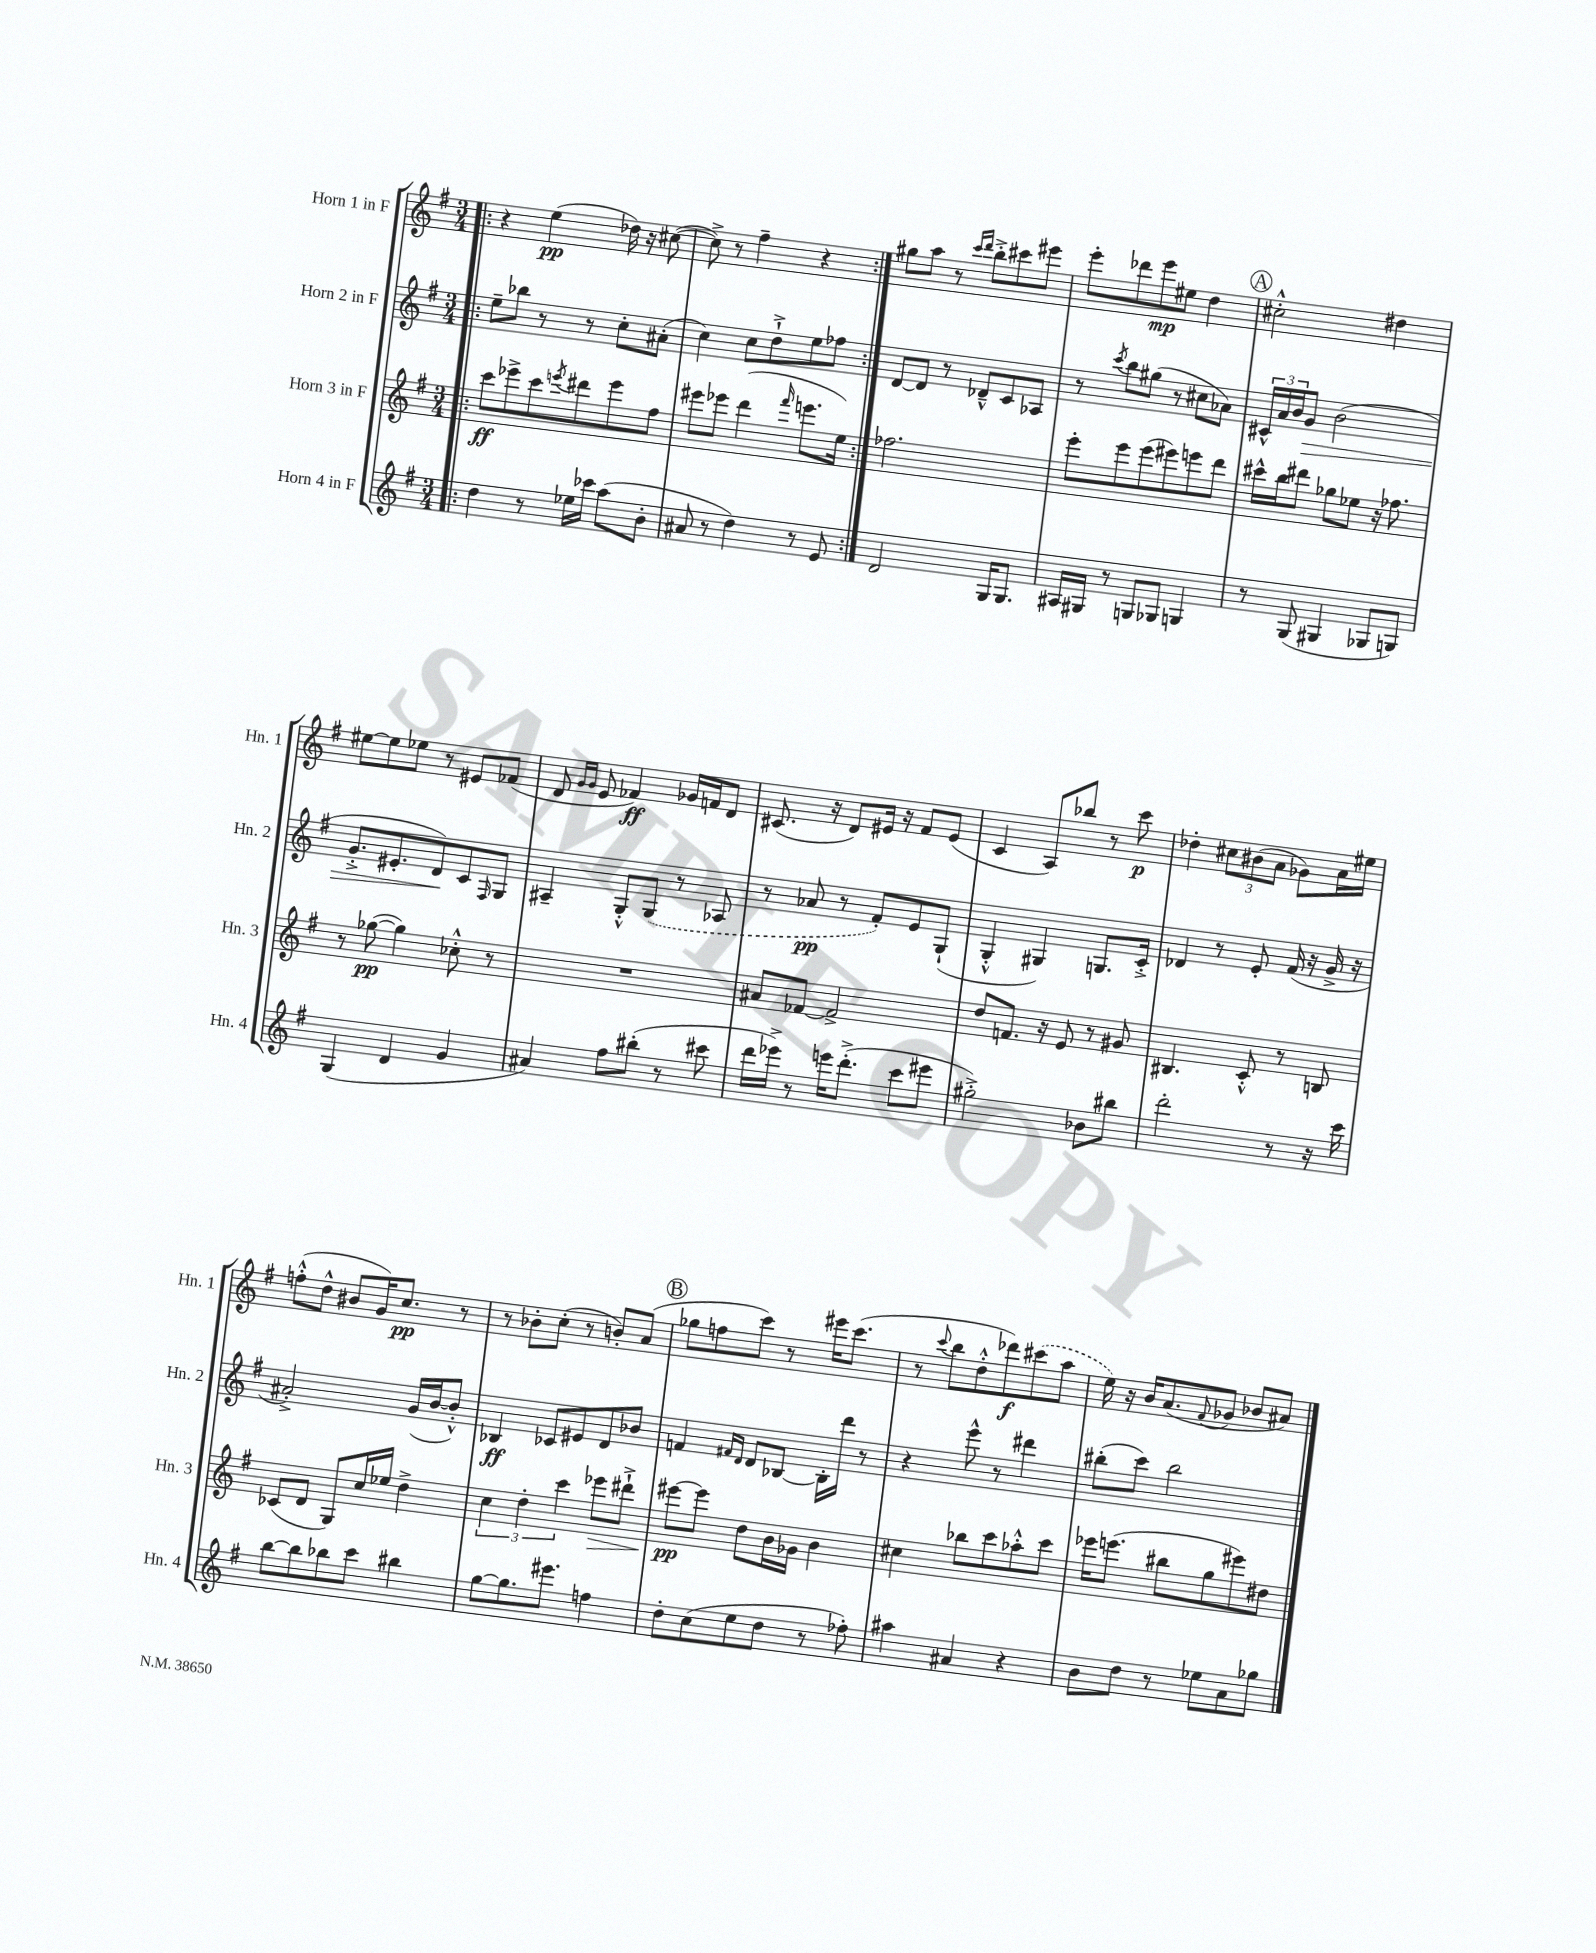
<<
\new StaffGroup <<
\new Staff = "s0" \with { instrumentName = "Horn 1 in F" shortInstrumentName = "Hn. 1" } {
    \clef treble \key g \major \numericTimeSignature \time 3/4
    \repeat volta 2 { \bar ".|:" r4 e''4\pp( des''16) r16 cis''8~( |
    cis''8->) r8 fis''4-- r4 | }
    gis''8 a''8 r8 \grace { c'''16 d'''16 } b''8-.-> cis'''8 eis'''8 |
    e'''8-. des'''8 e'''8\mp eis''8 d''4 |
    \mark \markup { \circle "A" } cis''2-.-^ dis''4 |
    eis''8~ eis''8 ees''8 r8 eis'8 fes'8( |
    d'8 \grace { g'16 g'16 } e'8 fes'4\ff) ges'16 f'16 d'8 |
    cis'8.( r16 d'8) eis'16 r16 fis'8 eis'8( |
    c'4 a8) bes''8 r8 c'''8\p |
    des''4-. \tuplet 3/2 { cis''8 bis'8( a'8 } ges'8) a'16 eis''16 |
    f''8-.-^( d''8-^ bis'8 g'16) c''8.\pp r8 |
    r8 bes'8-. c''8-.( r8 b'8-.) a'8( |
    \mark \markup { \circle "B" } ges''8 f''8 c'''8) r8 eis'''16 c'''8.( |
    r8 \appoggiatura { c'''8 } b''8 d''8-.-^ des'''8\f) \once \slurDashed cis'''8( a''8 |
    e''16) r16 b'16 a'8.( \appoggiatura { fis'8 } ges'8 bes'8 ais'8) \bar "|." |
}
\new Staff = "s1" \with { instrumentName = "Horn 2 in F" shortInstrumentName = "Hn. 2" } {
    \clef treble \key g \major \numericTimeSignature \time 3/4
    \repeat volta 2 { \bar ".|:" e''8-- bes''8 r8 r8 c''8-. ais'8-.( |
    c''4) c''8 d''8-!-> e''8 fes''8 | }
    d'8~ d'8 r8 des'8---^ c'8 aes8 |
    r8 \acciaccatura { c'''8 } b''8 gis''8( r8 cis''8 aes'8) |
    \mark \markup { \circle "A" } \tuplet 3/2 { cis'16-^ a'16 b'16 } g'8\> b'2( |
    g'8.-.-> eis'8.-. d'8\!) c'8 \grace { fis16 } g8 |
    ais4-- g8-.-^ \once \slurDashed g8( r8 aes8 |
    r8 aes'8\pp r8 fis'8-.) e'8 g8-!( |
    g4-.-^ gis4) g8. c'16-.-> |
    des'4 r8 e'8-. fis'16( r16 g'16-> r16 |
    ais'2-.->) g'16( b'16~ b'8-.-^) |
    bes4\ff ces'8 eis'8 d'8 bes'8 |
    \mark \markup { \circle "B" } f'4 \grace { fis'16 d'16 } d'8 bes8~ bes16-. d'''16 r8 |
    r4 e'''8-^ r8 dis'''4 |
    bis''8-.( c'''8) bis''2 \bar "|." |
}
\new Staff = "s2" \with { instrumentName = "Horn 3 in F" shortInstrumentName = "Hn. 3" } {
    \clef treble \key g \major \numericTimeSignature \time 3/4
    \repeat volta 2 { \bar ".|:" c'''8\ff ees'''8-> c'''8 \acciaccatura { e'''8 } dis'''8 e'''8 fis''8 |
    eis'''8 ees'''8 d'''4( \grace { fis'''16 } e'''8. e''16) | }
    fes''2. |
    e'''8-. e'''8 e'''8( eis'''8) e'''8 d'''8 |
    \mark \markup { \circle "A" } cis'''16-^ b''16 dis'''8 ges''8 ees''8 r16 fes''8. |
    r8 ges''8~\pp( ges''4) ces''8-.-^ r8 |
    R2. |
    ais'8 fes'8~ fes'2-> |
    d''8 f'8. r16 e'8 r8 gis'8 |
    bis4. c'8-.-^ r8 b8 |
    ces'8( d'8 g8) c''16 ees''16 d''4-> |
    \tuplet 3/2 { c''4 d''4-. c'''4 } ees'''8\> dis'''8-!-> |
    \mark \markup { \circle "B" } eis'''8~\pp\! eis'''8 d''8 b'16 ges'16 b'4 |
    cis''4 bes''8 c'''8 aes''8-.-^ c'''8 |
    ees'''16 e'''8.( bis''8 g''8 eis'''8) dis''8 \bar "|." |
}
\new Staff = "s3" \with { instrumentName = "Horn 4 in F" shortInstrumentName = "Hn. 4" } {
    \clef treble \key g \major \numericTimeSignature \time 3/4
    \repeat volta 2 { \bar ".|:" d''4 r8 ees''16 ces'''16 a''8( b'8-. |
    ais'8 r8 d''4) r8 e'8 | }
    d'2 g16 g8. |
    ais16 gis16 r8 g8 ges8 g4 |
    \mark \markup { \circle "A" } r8 g8( gis4 ges8 g8) |
    g4( d'4 g'4 |
    ais'4) fis''8 bis''8-.( r8 cis'''8 |
    d'''16 ees'''16->) r8 e'''16 d'''8.-.->( c'''8 eis'''8 |
    gis''2-.->) bes'8 bis''8 |
    d'''2-. r8 r16 c'''16 |
    b''8~ b''8 bes''8 c'''8 bis''4 |
    g''8~ g''8. eis'''8. f''4 |
    \mark \markup { \circle "B" } d''8-. c''8( e''8 d''8 r8 fes''8-.) |
    ais''4 ais'4 r4 |
    b'8 d''8 r8 ees''8 a'8 ges''8 \bar "|." |
}
>>
>>
\layout { \context { \Score \remove "Bar_number_engraver" } }
